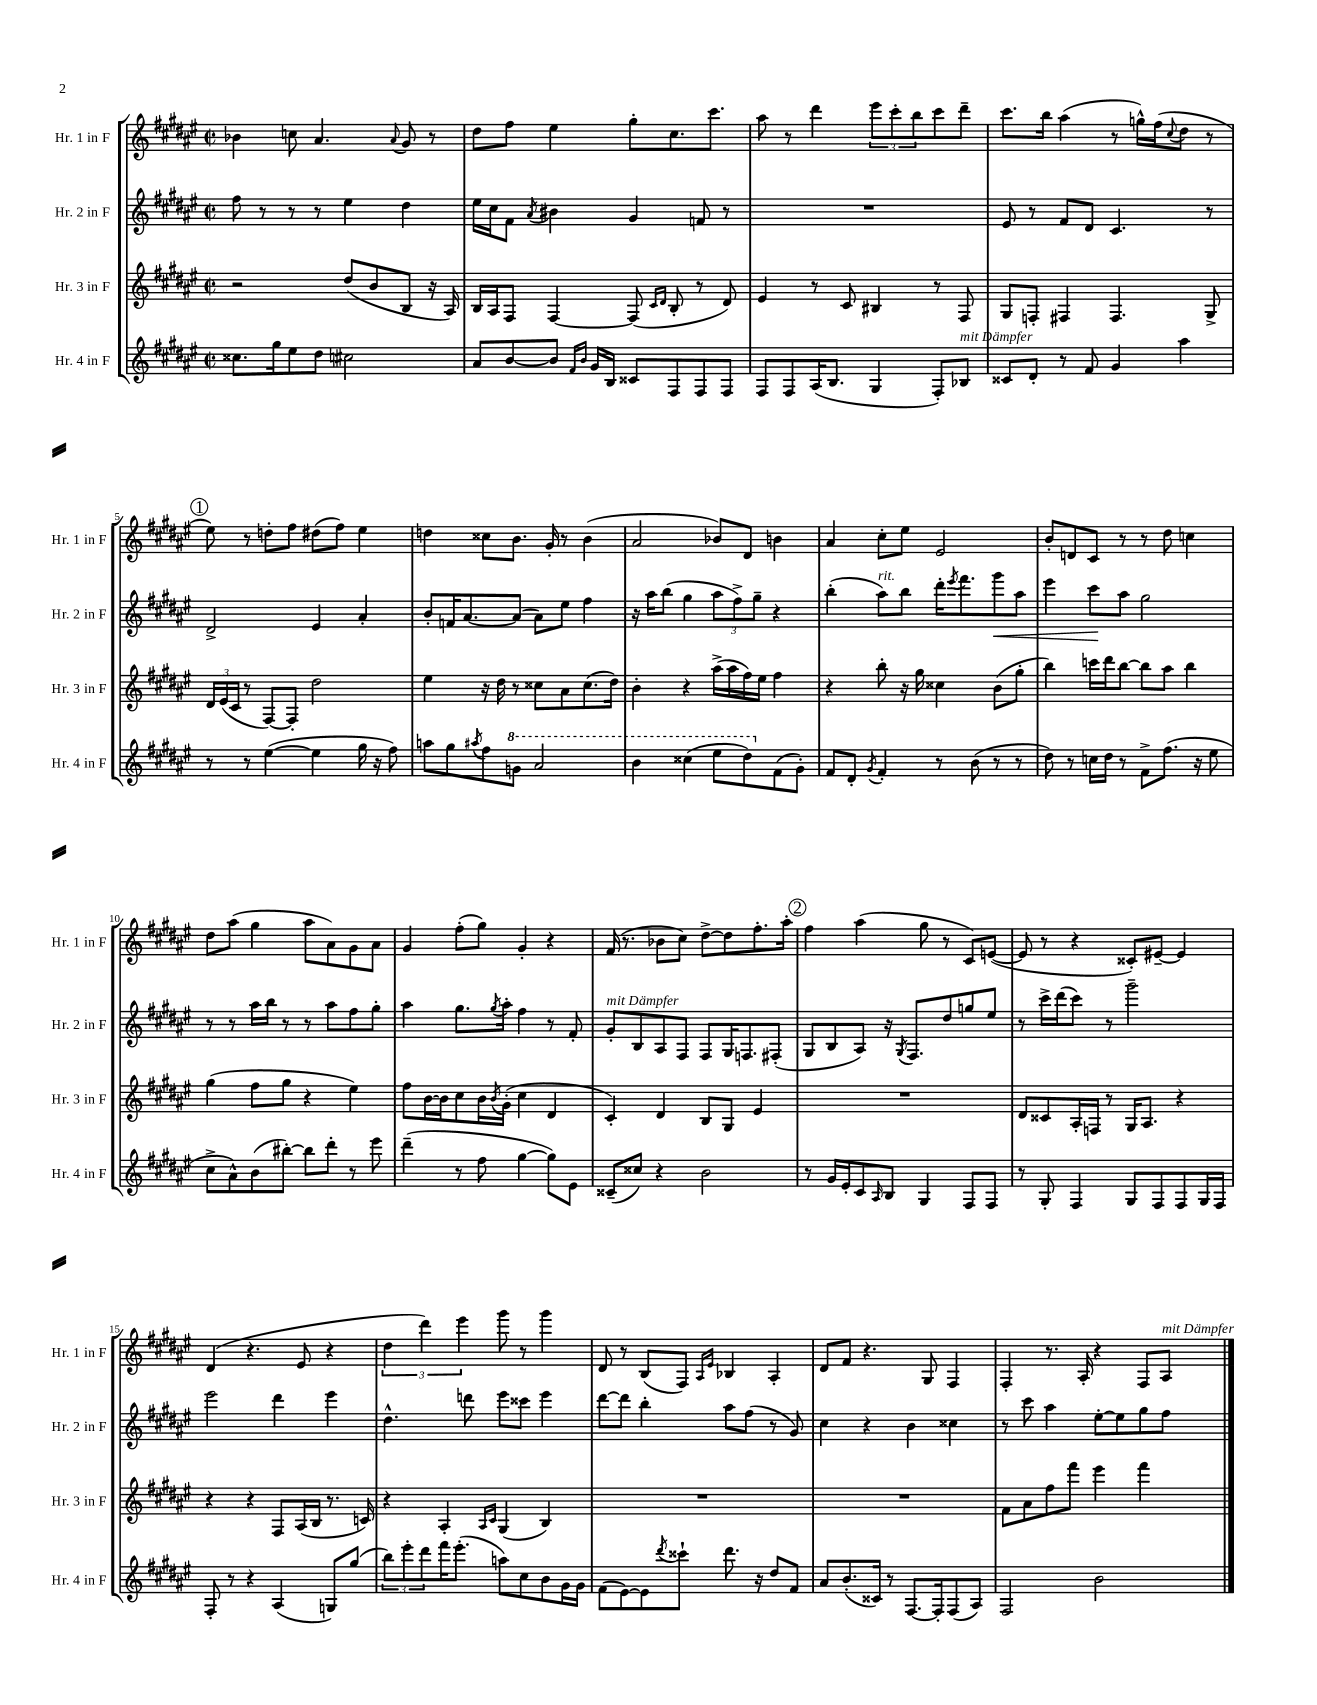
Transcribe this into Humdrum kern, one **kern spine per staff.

**kern	**kern	**kern	**kern
*staff4	*staff3	*staff2	*staff1
*clefG2	*clefG2	*clefG2	*clefG2
*k[f#c#g#d#a#e#]	*k[f#c#g#d#a#e#]	*k[f#c#g#d#a#e#]	*k[f#c#g#d#a#e#]
*M2/2	*M2/2	*M2/2	*M2/2
*met(c|)	*met(c|)	*met(c|)	*met(c|)
8.cc##\L	2r	8ff#\	4b-\
.	.	8r	.
16gg#\k	.	.	.
8ee#\	.	8r	8cc\
8dd#\J	.	8r	4.a#/
2cc#\	(8dd#/L	4ee#\	.
.	8b/	.	.
.	.	.	8qqa#/
.	8B/J	4dd#\	8g#/
.	16r	.	8r
.	16A#/)	.	.
=	=	=	=
8a#/L	16B/LL	16ee#\LL	8dd#\L
.	16A#/J	16cc#\J	.
[8b/	8F#/J	8f#\J	8ff#\J
.	.	8qa#/	.
8b/]J	[4F#/	4b#\	4ee#\
16qqf#/LL	.	.	.
16qqb/JJ	.	.	.
16g#/LL	.	.	.
16B/JJ	.	.	.
8c##/L	(8F#/]	4g#/	8gg#'\L
.	16qqc#/LL	.	.
.	16qqd#/JJ	.	.
8F#/	8B'/	.	8.cc#\
8F#/	8r	8f/	.
.	.	.	8.ccc#\J
8F#/J	8d#/)	8r	.
=	=	=	=
8F#/L	4e#/	1r	8aa#\
8F#/	.	.	8r
(16A#/K	8r	.	4ddd#\
8.B/J	.	.	.
.	8c#/	.	.
4G#/	4B#/	.	12eee#\L
.	.	.	12ccc#'\
.	.	.	12bb\
8F#'/L)	8r	.	8ccc#\
8B-/J	8F#/	.	8ddd#~\J
=	=	=	=
8c##/L	8G#/L	8e#/	8.ccc#\L
8d#'/J	8F'/J	8r	.
.	.	.	16bb\Jk
8r	4F#/	8f#/L	(4aa#\
8f#/	.	8d#/J	.
4g#/	4.F#/	4.c#/	8r
.	.	.	16gg^^\LL)
.	.	.	(16ff#\J
.	.	.	8qqcc#/
4aa#\	.	.	8dd#\J
.	8G#^/	8r	8r
=	=	=	=
8r	24d#/LL	2d#^/	8ee#\)
.	(24e#/	.	.
.	24c#/JJ	.	.
8r	8r	.	8r
([4ee#\	[8F#/L)	.	8dd'\L
.	8F#'/]J	.	8ff#\J
4ee#\]	2dd#\	4e#/	(8dd#\L
.	.	.	8ff#\J)
16gg#\	.	4a#'/	4ee#\
16r	.	.	.
8ff#\)	.	.	.
=	=	=	=
8aa\L	4ee#\	8b'/L	4dd\
8gg#\	.	16f/K	.
.	.	[8.a#/	.
8qaa#/	.	.	.
8ff#\	16r	.	8cc##\L
.	16dd#\	.	.
8gg\J	8r	(8a#/]J	8.b\J
2aa#/	8cc##\L	8a#\L)	.
.	.	.	16g#'/
.	8a#\	8ee#\J	8r
.	(8.cc##\	4ff#\	(4b\
.	16dd#\Jk)	.	.
=	=	=	=
4bb\	4b'\	16r	2a#/
.	.	16aa#\LK	.
.	.	(8bb\J	.
(4ccc##\	4r	4gg#\	.
8eee#\L	(16aa#^\LL	12aa#\L	8b-/L)
.	16aa#\	.	.
.	.	12ff#^\)	.
8ddd#\)	16ff#\)	.	8d#/J
.	.	12gg#~\J	.
.	16ee#\JJ	.	.
(8f#\	4ff#\	4r	4b\
8g#'\J)	.	.	.
=	=	=	=
8f#/L	4r	(4bb'\	4a#/
8d#'/J	.	.	.
8qg#/	.	.	.
4f#'/	8bb'\	8aa#\L)	8cc#'\L
.	16r	8bb\J	8ee#\J
.	16gg#\	.	.
8r	4cc##\	16ddd#'\LK	2e#/
.	.	8qeee#/	.
.	.	8.fff#\	.
(8b\	.	.	.
8r	(8b\L	8ggg#\	.
8r	8gg#'\J	8aa#\J	.
=	=	=	=
8dd#\)	4bb\)	4eee#\	8b'/L
8r	.	.	8d/
16cc\LL	16ccc\LL	8ccc#\L	8c#/J
16dd#\JJ	16ddd#\J	.	.
8r	[8bb\J	8aa#\J	8r
8f#^\L	8bb\]L	2gg#\	8r
(8.ff#\J	8aa#\J	.	8dd#\
.	4bb\	.	4cc\
16r	.	.	.
8ee#\	.	.	.
=	=	=	=
8cc#^\L	(4gg#\	8r	8dd#\L
8a#^^\)	.	8r	(8aa#\J
(8b\	8ff#\L	16aa#\LL	4gg#\
.	.	16bb\JJ	.
[8bb#'\J)	8gg#\J	8r	.
8bb#\]L	4r	8r	8aa#\L
8ddd#'\J	.	8aa#\L	8a#\)
8r	4ee#\)	8ff#\	8g#\
8eee#\	.	8gg#'\J	8a#\J
=	=	=	=
(4ddd#~\	8ff#\L	4aa#\	4g#/
.	[16b\L	.	.
.	16b\]J	.	.
8r	8cc#\	8.gg#\L	(8ff#'\L
8ff#\	16b\L	.	8gg#\J)
.	8qb/	8qgg#/	.
.	(16g#'\JJ	16aa#'\Jk	.
[4gg#\	4cc#\	4ff#\	4g#'/
8gg#\]L)	4d#/	8r	4r
8e#\J	.	8f#'/	.
=	=	=	=
(8c##~/L	4c#'/)	8g#'/L	(16f#/
.	.	.	8.r
8cc##/J)	.	8B/	.
4r	4d#/	8A#/	8b-\L
.	.	8F#/J	8cc#\J)
2b\	8B/L	8F#/L	[8dd#^\L
.	8G#/J	16G#/K	8dd#\]
.	.	8.F/	.
.	4e#/	.	8.ff#'\
.	.	(8F#'/J	.
.	.	.	16aa#'\Jk
=	=	=	=
8r	1r	8G#/L	4ff#\
16g#/LL	.	8B/	.
16e#'/J	.	.	.
8c#/	.	8A#/J)	(4aa#\
16qqA#/	.	.	.
8B/J	.	16r	.
.	.	8qG#/	.
.	.	8.F#/L	.
4G#/	.	.	8gg#\
.	.	8dd#/	8r
8F#/L	.	8gg/	8c#/L)
8F#/J	.	8ee#/J	([8e/J
=	=	=	=
8r	8d#/L	8r	8e/]
8G#'/	8c##/	16ccc#^\LL	8r
.	.	(16ddd#\J	.
4F#/	16A#'/L	8ccc#\J)	4r
.	16F/JJ	.	.
.	8r	8r	.
8G#/L	16G#/LK	2ggg#~\	8c##'/L)
.	8.A#/J	.	.
8F#/	.	.	[8e#~/J
8F#/	4r	.	4e#/]
16G#/L	.	.	.
16F#/JJ	.	.	.
=	=	=	=
8F#'/	4r	2eee#\	(4d#/
8r	.	.	.
4r	4r	.	4.r
(4A#/	8F#/L	4ddd#\	.
.	(16A#/L	.	8e#/
.	16B/JJ	.	.
8G/L)	8.r	4eee#\	4r
(8gg#/J	.	.	.
.	16c/)	.	.
=	=	=	=
12bb\L)	4r	4.dd#^^\	6dd#\
12eee#'\	.	.	.
12ddd#\	.	.	6ddd#\)
16fff#\K	4A#'/	.	.
(8.eee#'\J	.	.	.
.	.	.	6eee#\
.	.	8ddd\	.
.	16qqA#/LL	.	.
.	16qqc#/JJ	.	.
8aa\L)	(4G#/	8eee#\L	8ggg#\
8cc#\	.	8ccc##\J	8r
8b\	4B/)	4eee#\	4ggg#\
16g#\L	.	.	.
16g#\JJ	.	.	.
=	=	=	=
(8f#\L	1r	[8ddd#\L	8d#/
[8e#\)	.	8ddd#\]J	8r
8e#\]	.	4bb'\	(8B/L
8qddd#/	.	.	.
8ccc##`\J	.	.	8F#/J)
.	.	.	16qqA#/LL
.	.	.	16qqe#/JJ
8.ddd#\	.	8aa#\L	4B-/
.	.	(8ff#\J	.
16r	.	.	.
8dd#/L	.	8r	4A#'/
8f#/J	.	8g#/)	.
=	=	=	=
8a#/L	1r	4cc#\	8d#/L
(8.b'/	.	.	8f#/J
.	.	4r	4.r
16c##/Jk)	.	.	.
8r	.	.	.
[8.F#/L	.	4b\	.
.	.	.	8G#/
16F#'/]k	.	.	.
(8F#/	.	4cc##\	4F#/
8A#/J)	.	.	.
=	=	=	=
2F#/	8f#\L	8r	4F#'/
.	8a#\	8ccc#\	.
.	8ff#\	4aa#\	8.r
.	8fff#\J	.	.
.	.	.	16A#'/
2b\	4eee#\	[8ee#'\L	4r
.	.	8ee#\]	.
.	4fff#\	8gg#\	8F#/L
.	.	8ff#\J	8A#/J
==	==	==	==
*-	*-	*-	*-
